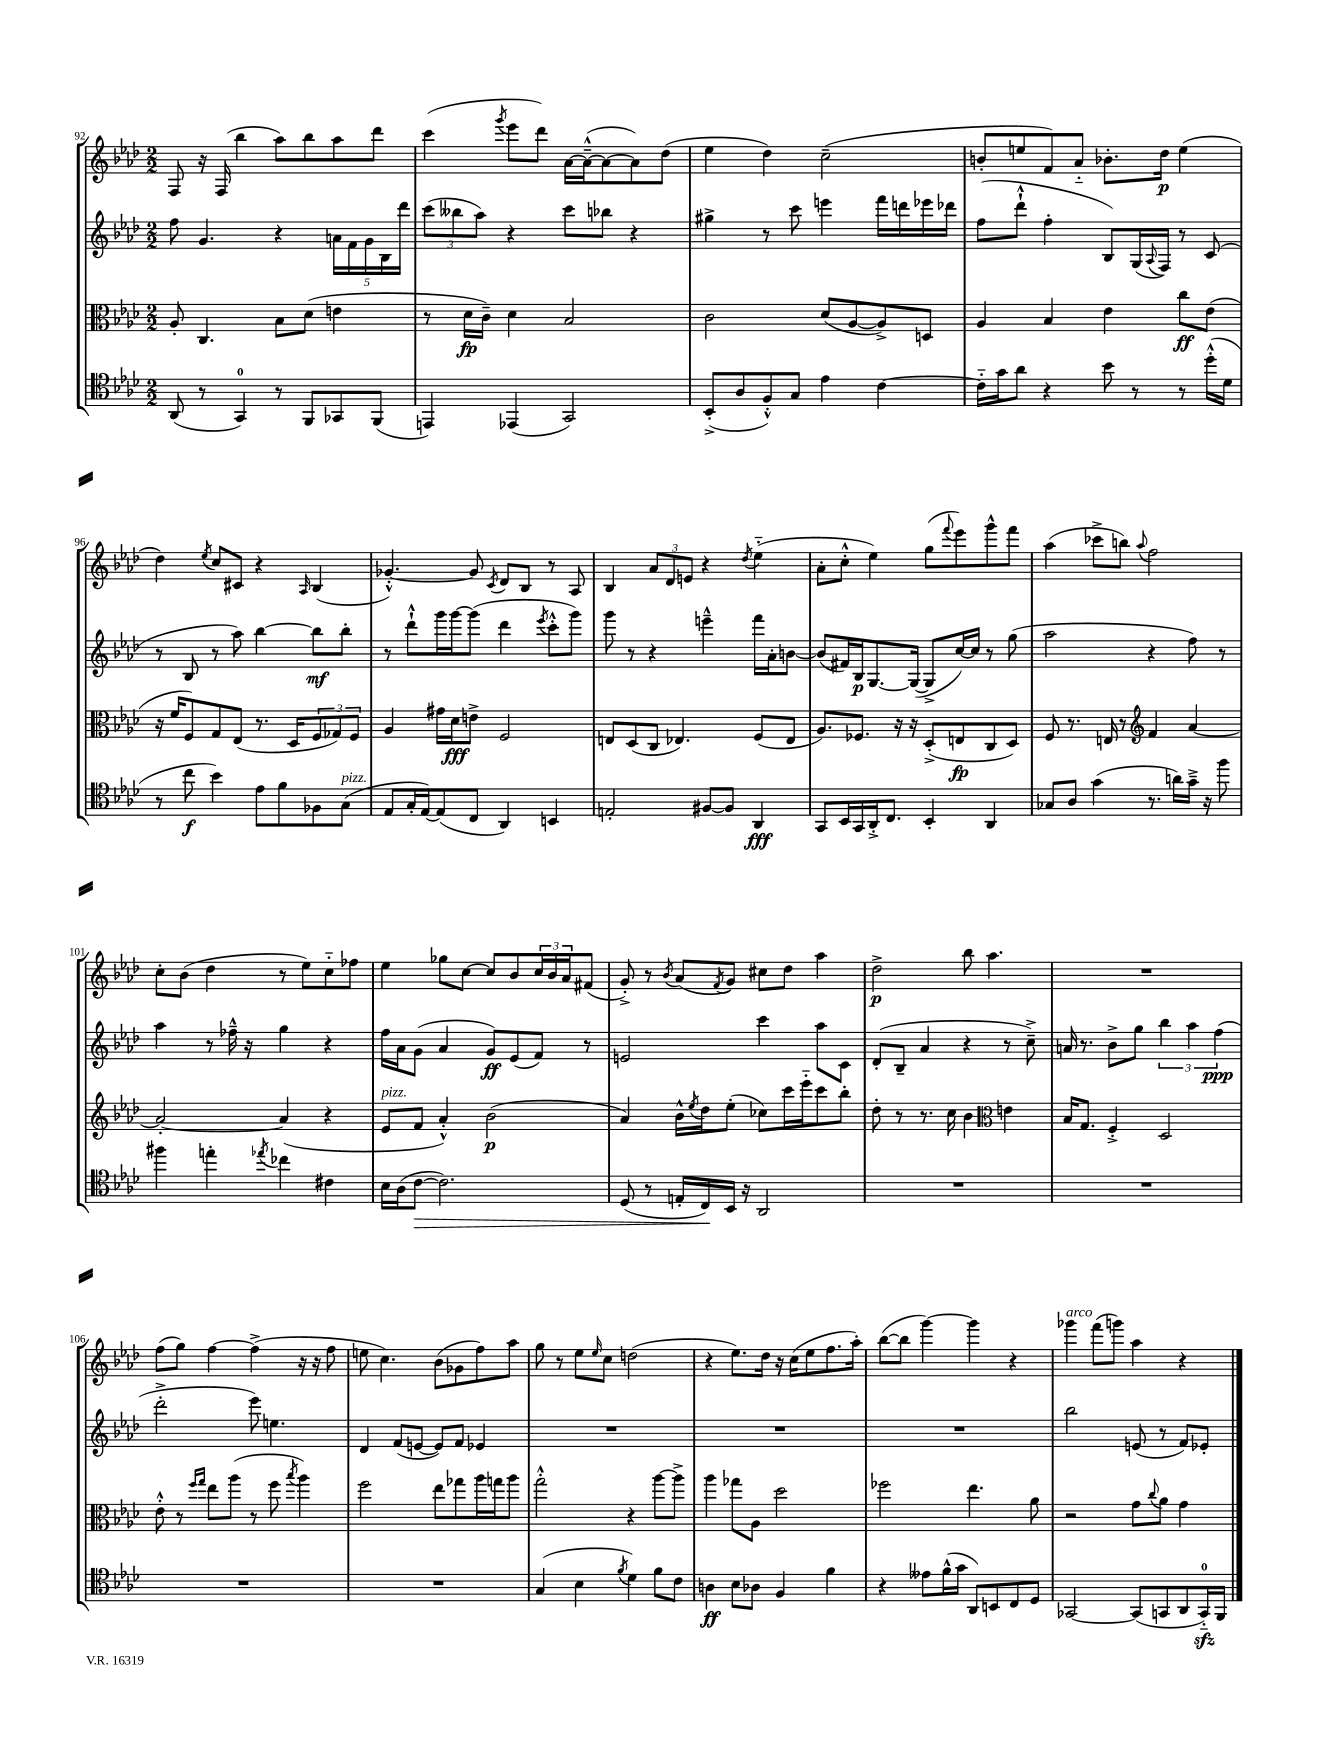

**kern	**kern	**kern	**kern
*staff4	*staff3	*staff2	*staff1
*clefC4	*clefC3	*clefG2	*clefG2
*k[b-e-a-d-]	*k[b-e-a-d-]	*k[b-e-a-d-]	*k[b-e-a-d-]
*M2/2	*M2/2	*M2/2	*M2/2
(8AA-	8A-'	8ff	8F
8r	4.C	4.g	16r
.	.	.	(16F
4GG)	.	.	4bb-
8r	8B-	4r	8aa-)
8FF	(8d-	.	8bb-
8GG-	4e	20a	8aa-
.	.	20f	.
.	.	20g	.
(8FF	.	.	8ddd-
.	.	20B-	.
.	.	20ddd-	.
=	=	=	=
4EE)	8r	(12ccc	(4ccc
.	.	12bb--	.
.	16d-	.	.
.	.	12aa-)	.
.	16c~)	.	.
.	.	.	8qggg
(4EE-	4d-	4r	8eee-
.	.	.	8ddd-)
2GG)	2B-	8ccc	[16a-
.	.	.	(16a-~^^_
.	.	8bb-	8a-_
.	.	4r	8a-])
.	.	.	(8dd-
=	=	=	=
(8BB-'^	2c	4gg#^	4ee-
8A-	.	.	.
8F'^^)	.	8r	4dd-)
8G	.	8ccc	.
4e-	(8d-	4eee	(2cc~
.	[8A-	.	.
[4c	8A-^])	16fff	.
.	.	16ddd	.
.	8D	16eee-	.
.	.	16ddd-	.
=	=	=	=
16c'~]	4A-	(8ff	8b'
16g	.	.	.
8a-	.	8ddd-`^^	8ee
4r	4B-	4ff'	8f)
.	.	.	8a-'~
8b-	4e-	8B-)	8.b-'
8r	.	(16G	.
.	.	8qqA-	.
.	.	16F)	16dd-
8r	8cc	8r	(4ee
(16dd-'^^	(8e-	(8c	.
16d-	.	.	.
=	=	=	=
8r	16r	8r	4dd-)
.	16f	.	.
8cc	8F)	8B-	.
.	.	.	8qee-
4b-)	8G	8r	8cc
.	(8E-	8aa-)	8c#
8e-	8.r	[4bb-	4r
8f	.	.	.
.	16D-	.	.
.	.	.	16qqA-
8F-	12F	8bb-]	(4B-
.	12G-)	.	.
(8G	.	8bb-'	.
.	12F	.	.
=	=	=	=
8E-	4A-	8r	[4.g-'^^)
16G'	.	8ddd-`^^	.
[16E-)	.	.	.
(8E-]	16g#	16ggg	.
.	16d-	[16ggg	.
8C	8e^	(8ggg]	8g-]
.	.	.	8qc
4AA-)	2F	4ddd-	8d-
.	.	.	8B-
.	.	8qeee-	.
4BB	.	8ccc'^^	8r
.	.	8ggg)	8A-
=	=	=	=
2E'	8E	8ggg	4B-
.	(8D-	8r	.
.	8C	4r	12a-
.	.	.	12d-
.	4.E-)	.	.
.	.	.	12e
[8F#	.	4eee~^^	4r
8F#]	.	.	.
.	.	.	8qdd-
4AA-	(8F	16fff	(4ee-'~
.	.	16a-'	.
.	8E-	[8b	.
=	=	=	=
8GG	8.A-)	(8b]	8a-'
16BB-	.	16f#)	8cc'^^
16GG	8.F-	16B-	.
16AA-'^	.	[8.G	4ee-)
8.C	.	.	.
.	16r	.	.
.	16r	(16G_	.
4BB-'	(8D-'^	8G^]	(8gg
.	.	.	8qqfff
.	8E	[16cc)	8eee-)
.	.	16cc]	.
4AA-	8C	8r	8ggg^^
.	8D-)	(8gg	8fff
=	=	=	=
8G-	8F	2aa-	(4aa-
8A-	8.r	.	.
(4g	.	.	8ccc-^
.	16E	.	.
.	8r	.	8bb)
*	*clefG2	*	*
.	.	.	8qqaa-
8.r	4f	4r	2ff
16a)	.	.	.
16g~^	[4a-	8ff)	.
16r	.	.	.
8ff	.	8r	.
=	=	=	=
4ff#	2a-'_	4aa-	8cc'
.	.	.	(8b-
4ee'	.	8r	4dd-
.	.	16ff-~^^	.
.	.	16r	.
8qee-	.	.	.
4cc-	(4a-]	4gg	8r
.	.	.	8ee-)
4c#	4r	4r	8cc'~
.	.	.	8ff-
=	=	=	=
16B-	8e-	16ff	4ee-
(16A-	.	16a-	.
[8c	8f	(8g	.
2.c])	4a-'^^)	4a-	8gg-
.	.	.	[8cc
.	(2b-	8g)	8cc]
.	.	(8e-	8b-
.	.	8f)	24cc
.	.	.	24b-
.	.	.	24a-
.	.	8r	(8f#
=	=	=	=
(8D-	4a-)	2e	8g'^)
8r	.	.	8r
.	.	.	8qb-
16E'	16b-^^	.	(8a-
.	8qee-	.	.
16C)	16dd-	.	.
.	.	.	8qf
16BB-	(8ee-'	.	8g)
16r	.	.	.
2AA-	8cc-)	4ccc	8cc#
.	16ccc	.	8dd-
.	16eee-'~	.	.
.	8ccc	8aa-	4aa-
.	8bb-'	8c	.
=	=	=	=
1r	8dd-'	(8d-'	2dd-^
.	8r	8B-~	.
.	8.r	4a-	.
.	16cc	.	.
.	4b-	4r	8bb-
.	.	.	4.aa-
*	*clefC3	*	*
.	4e	8r	.
.	.	8cc~^)	.
=	=	=	=
1r	16B-	16a	1r
.	8.G	8.r	.
.	4F'^	8b-^	.
.	.	8gg	.
.	2D-	6bb-	.
.	.	6aa-	.
.	.	(6ff	.
=	=	=	=
1r	8e-'^^	2ddd-'^	(8ff
.	8r	.	8gg)
.	16qqff	.	.
.	16qqgg	.	.
.	8ee-	.	[4ff
.	(8aa-	.	.
.	8r	8eee-)	(4ff^]
.	8ff	4.ee	.
.	8qbb-	.	.
.	4aa-)	.	16r
.	.	.	16r
.	.	.	8ff
=	=	=	=
1r	2ff	4d-	8ee
.	.	.	4.cc)
.	.	(8f	.
.	.	[8e	.
.	8ee-	8e])	(8b-
.	8gg-	8f	8g-
.	16aa-	4e-	8ff)
.	16gg	.	.
.	8aa-	.	8aa-
=	=	=	=
(4G	2gg'^^	1r	8gg
.	.	.	8r
4B-	.	.	8ee-
.	.	.	16qqee-
.	.	.	8cc
8qf	.	.	.
4d-)	4r	.	(2dd
8f	[8aa-	.	.
8c	8aa-^]	.	.
=	=	=	=
4A	4aa-	1r	4r
8B-	8gg-	.	8.ee-)
8A-	8A-	.	.
.	.	.	16dd-
4F	2dd-	.	16r
.	.	.	(16cc
.	.	.	8ee-
4f	.	.	8.ff
.	.	.	16aa-')
=	=	=	=
4r	2ff-	1r	([8bb-
.	.	.	8bb-]
8e--	.	.	[4ggg)
(16f^^	.	.	.
16g	.	.	.
8AA-)	4.ee-	.	4ggg]
8BB	.	.	.
8C	.	.	4r
8D-	8a-	.	.
=	=	=	=
[2GG-	2r	2bb-	4ggg-
.	.	.	(8fff
.	.	.	8ggg)
(8GG-]	8g	(8e	4aa-
.	8qqcc	.	.
8GG	8a-	8r	.
8AA-	4g	8f)	4r
16GG'~)	.	8e-'	.
16FF	.	.	.
==	==	==	==
*-	*-	*-	*-
